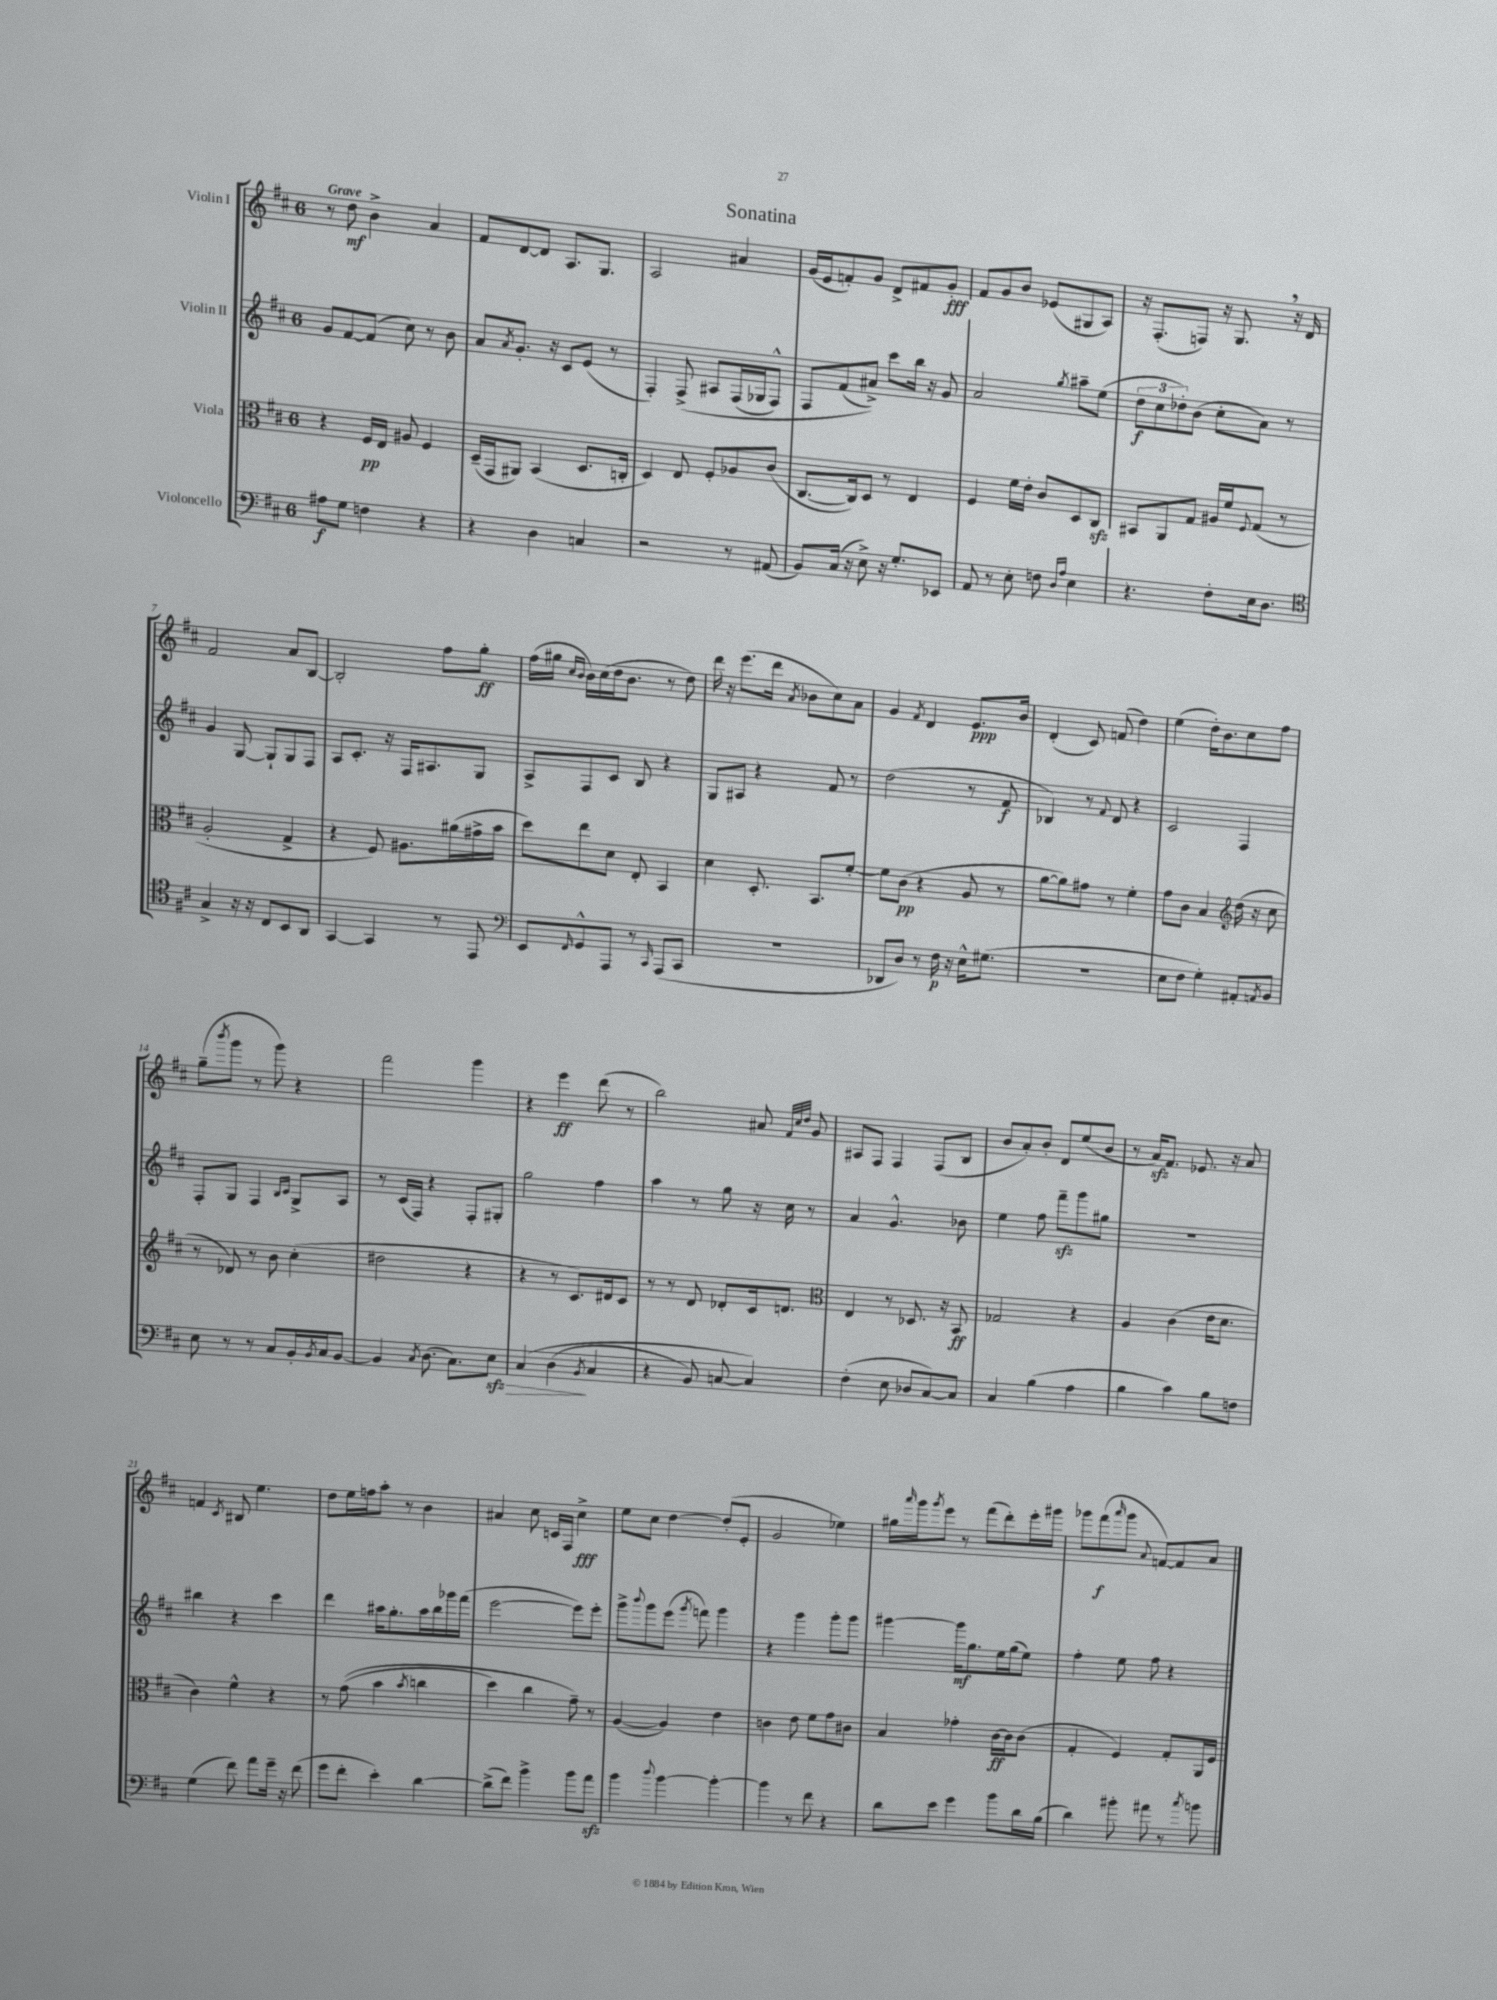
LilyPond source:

\header { title = "Sonatina" }
<<
\new StaffGroup <<
\new Staff = "s0" \with { instrumentName = "Violin I" } {
    \clef treble \key d \major \once \override Staff.TimeSignature.style = #'single-digit \time 6/8 \tempo "Grave"
    r8 d''8\mf b'4-> a'4 |
    fis'8 d'8~ d'8 a8. g8. |
    a2 ais'4 |
    g'16( e'16 f'8-.) g'8 d'8-> fis'8 g'8-.\fff |
    fis'8 g'8 b'8 ees'8( gis8 a8) |
    r16 fis8.-.( f8) r16 g8. \breathe r16 d'16 |
    fis'2 a'8 b8~ |
    b2-. fis''8 g''8-.\ff |
    fis''16( gis''16 \grace { cis''16 b'16 } b'16) cis''16( d''16 b'8. r8 d''8) |
    d'''16 r16 e'''8.( d'''16 \acciaccatura { a'8 } bes'8 cis''8) a'8 |
    g'4 \acciaccatura { fis'8 } d'4 e'8.\ppp b'16 |
    d'4-.( cis'8) f'8( d''4) |
    e''4( d''16-.) b'8. cis''8 fis''8 |
    g''8--( \acciaccatura { b'''8 } g'''8 r8 g'''8) r4 |
    fis'''2 g'''4 |
    r4 e'''4\ff d'''8( r8 |
    b''2) ais'8 \grace { fis'32 cis''32 d''32 } g'8 |
    ais8 fis8 fis4 fis8( b8 |
    b'8 a'8-.) b'8-. d'8 e''8( b'8 |
    r8 a'16\sfz) fis'8. ees'8. r16 a'8 |
    f'4 \acciaccatura { cis'8 } bis8 e''4. |
    d''8 e''16 f''16 a''8-. r8 b'4 |
    ais'4 cis''8 c'16 fis16 cis''4->\fff |
    e''8 cis''8 d''4~ d''8-.( e'8-. |
    g'2 ees''4) |
    gis''16 \grace { a'''16 } g'''16 \acciaccatura { g'''8 } e'''8 r8 fis'''8( d'''8-.) e'''16-. gis'''16 |
    ges'''8 fis'''8\f( \grace { a'''16 } ges'''8 \appoggiatura { a'8 } f'8~) f'8 a'8 \bar "|." |
}
\new Staff = "s1" \with { instrumentName = "Violin II" } {
    \clef treble \key d \major \once \override Staff.TimeSignature.style = #'single-digit \time 6/8
    g'8 fis'8~ fis'8( cis''8) r8 b'8 |
    a'8 \acciaccatura { a'8 } g'8.-. r16 cis'8 e'8( r8 |
    fis4-.) fis8->\( ais8 fis16( ges16 fis8-^) |
    fis8 fis'8( ais'8->)\) cis'''8 b''16 r16 g'8 |
    a'2 \acciaccatura { g''8 } ais''8-- e''8( |
    \tuplet 3/2 { d''8\f cis''8 des''8-.) } b'8( cis''8-. a'8) r8 |
    g'4 g8~ g8-! g8 fis8 |
    a8 cis'8.-. r16 fis16 ais8. g8 |
    a8-> fis8 cis'8 b8 r4 |
    g8 ais8 r4 fis'8 r8 |
    d''2( r8 fis'8\f |
    bes4) r8 \appoggiatura { fis'8 } d'8 r4 |
    cis'2 fis4 |
    fis8-. g8 fis4 \grace { b16 cis'16 } g8-> a8 |
    r8 cis'16( fis16) r4 fis8-. gis8-. |
    g''2 fis''4 |
    a''4 r8 g''8 r16 cis''16 r8 |
    a'4 g'4.-^ bes'8 |
    e''4 fis''8 fis'''8--\sfz g'''8 gis''8 |
    r2. |
    bis''4 r4 cis'''4 |
    d'''4 ais''16 g''8.-. ais''16 b''16 ges'''16 fis'''16( |
    e'''2~ e'''8) e'''8-. |
    g'''8-> \appoggiatura { b'''8 } g'''8 e'''8( \acciaccatura { g'''8 } f'''8) g'''4 |
    r4 g'''4 g'''8-. g'''8 |
    gis'''4~ gis'''16\mf g''8. e''16 g''16( e''8) |
    fis''4-. e''8 fis''8 r4 \bar "|." |
}
\new Staff = "s2" \with { instrumentName = "Viola" } {
    \clef alto \key d \major \once \override Staff.TimeSignature.style = #'single-digit \time 6/8
    r4 fis16\pp e16 ais8 fis4 |
    d16--( g,16 ais,8) b,4( d8. c16-. |
    d4) e8 fis8-. aes8 cis'8( |
    cis8.~ cis16) d8 r8 e4 |
    fis4 fis'16 e'16-. cis'8 d8 cis8\sfz |
    bis,8 a,8 g8 ais16 fis'16 \appoggiatura { fis8 } g8( r8 |
    a2-. g4-> |
    r4 fis8) ais8. ais'16( gis'16-> b'16 |
    d''8) e''8 d'8 e8-. b,4 |
    d'4 d8.-. b,8. fis'8~-. |
    fis'8 cis'8\pp( r4 a8 r8 |
    a'8~ a'8) gis'8 r8 fis'4-. |
    g'8 cis'8 b4 \clef treble d''16( r16 cis''8 |
    r8 des'8) r8 b'8 cis''4-.( |
    dis''2 r4 |
    r4 r8 cis'8.) dis'16 cis'8 |
    r8 r8 d'8 des'8-. cis'16 d'8. |
    \clef alto e4 r8 des8. r16 b,8\ff |
    ges2 r4 |
    a4 cis'4( e'16 d'8. |
    cis'4) fis'4-^ r4 |
    r8 g'8(\( b'4 \acciaccatura { b'8 } c''4 |
    d''4) cis''4 g'8--\) r8 |
    a4~( a4) e'4 |
    c'4 e'8 fis'8 g'8 cis'8 |
    b4 ges'4-. cis'16~\ff cis'16 cis'8( |
    g4-. fis4) g8-. a,16 fis16 \bar "|." |
}
\new Staff = "s3" \with { instrumentName = "Violoncello" } {
    \clef bass \key d \major \once \override Staff.TimeSignature.style = #'single-digit \time 6/8
    ais8\f g8 f4 r4 |
    r4 d4 c4 |
    r2 r8 ais,8( |
    b,8) cis16( r16 e8->) r16 g8.-. ees,8 |
    a,8 r8 e8-. f8 \grace { d16 a16 } e4 |
    r4. fis8-. e16 d8. |
    \clef tenor g4-> r16 r16 cis8 b,8 a,8 |
    g,4~ g,4 r8 e,8 |
    \clef bass e,8 \grace { fis,16 } g,8-^ a,,8 r8 \grace { cis,16 } a,,8( cis,8 |
    R2. |
    des,8 d8) r8 fis16\p r16 e16-^ gis8.( |
    R2. |
    e8 fis8 g4-.) ais,8-. \acciaccatura { a,8 } b,8 |
    e8 r8 r8 cis8 b,16-. \acciaccatura { b,8 } cis16 b,8~ |
    b,4 \acciaccatura { cis8 } d8.( cis8.) e8\sfz\> |
    cis4\( d4\!( \acciaccatura { b,8 } cis4 |
    r4 b,8) c8~ c4\) |
    fis4-.( e8 des8 cis8~) cis8 |
    cis4 b4( a4 |
    b4 cis'4) b8 f8 |
    g4( fis'8) a'8 g'16-- r16 fis'8( |
    g'8 fis'8-. e'4-.) d'4~ |
    d'8->( fis'8) b'4-> b'8 a'8\sfz |
    b'4 \appoggiatura { d''8 } b'4~ b'4~-. |
    b'4 r8 fis'8 r4 |
    d'8 e'8 g'4 b'8 d'16 b16( |
    d'4) bis'8-. ais'8 r8 \acciaccatura { cis''8 } b'8 \bar "|." |
}
>>
>>
